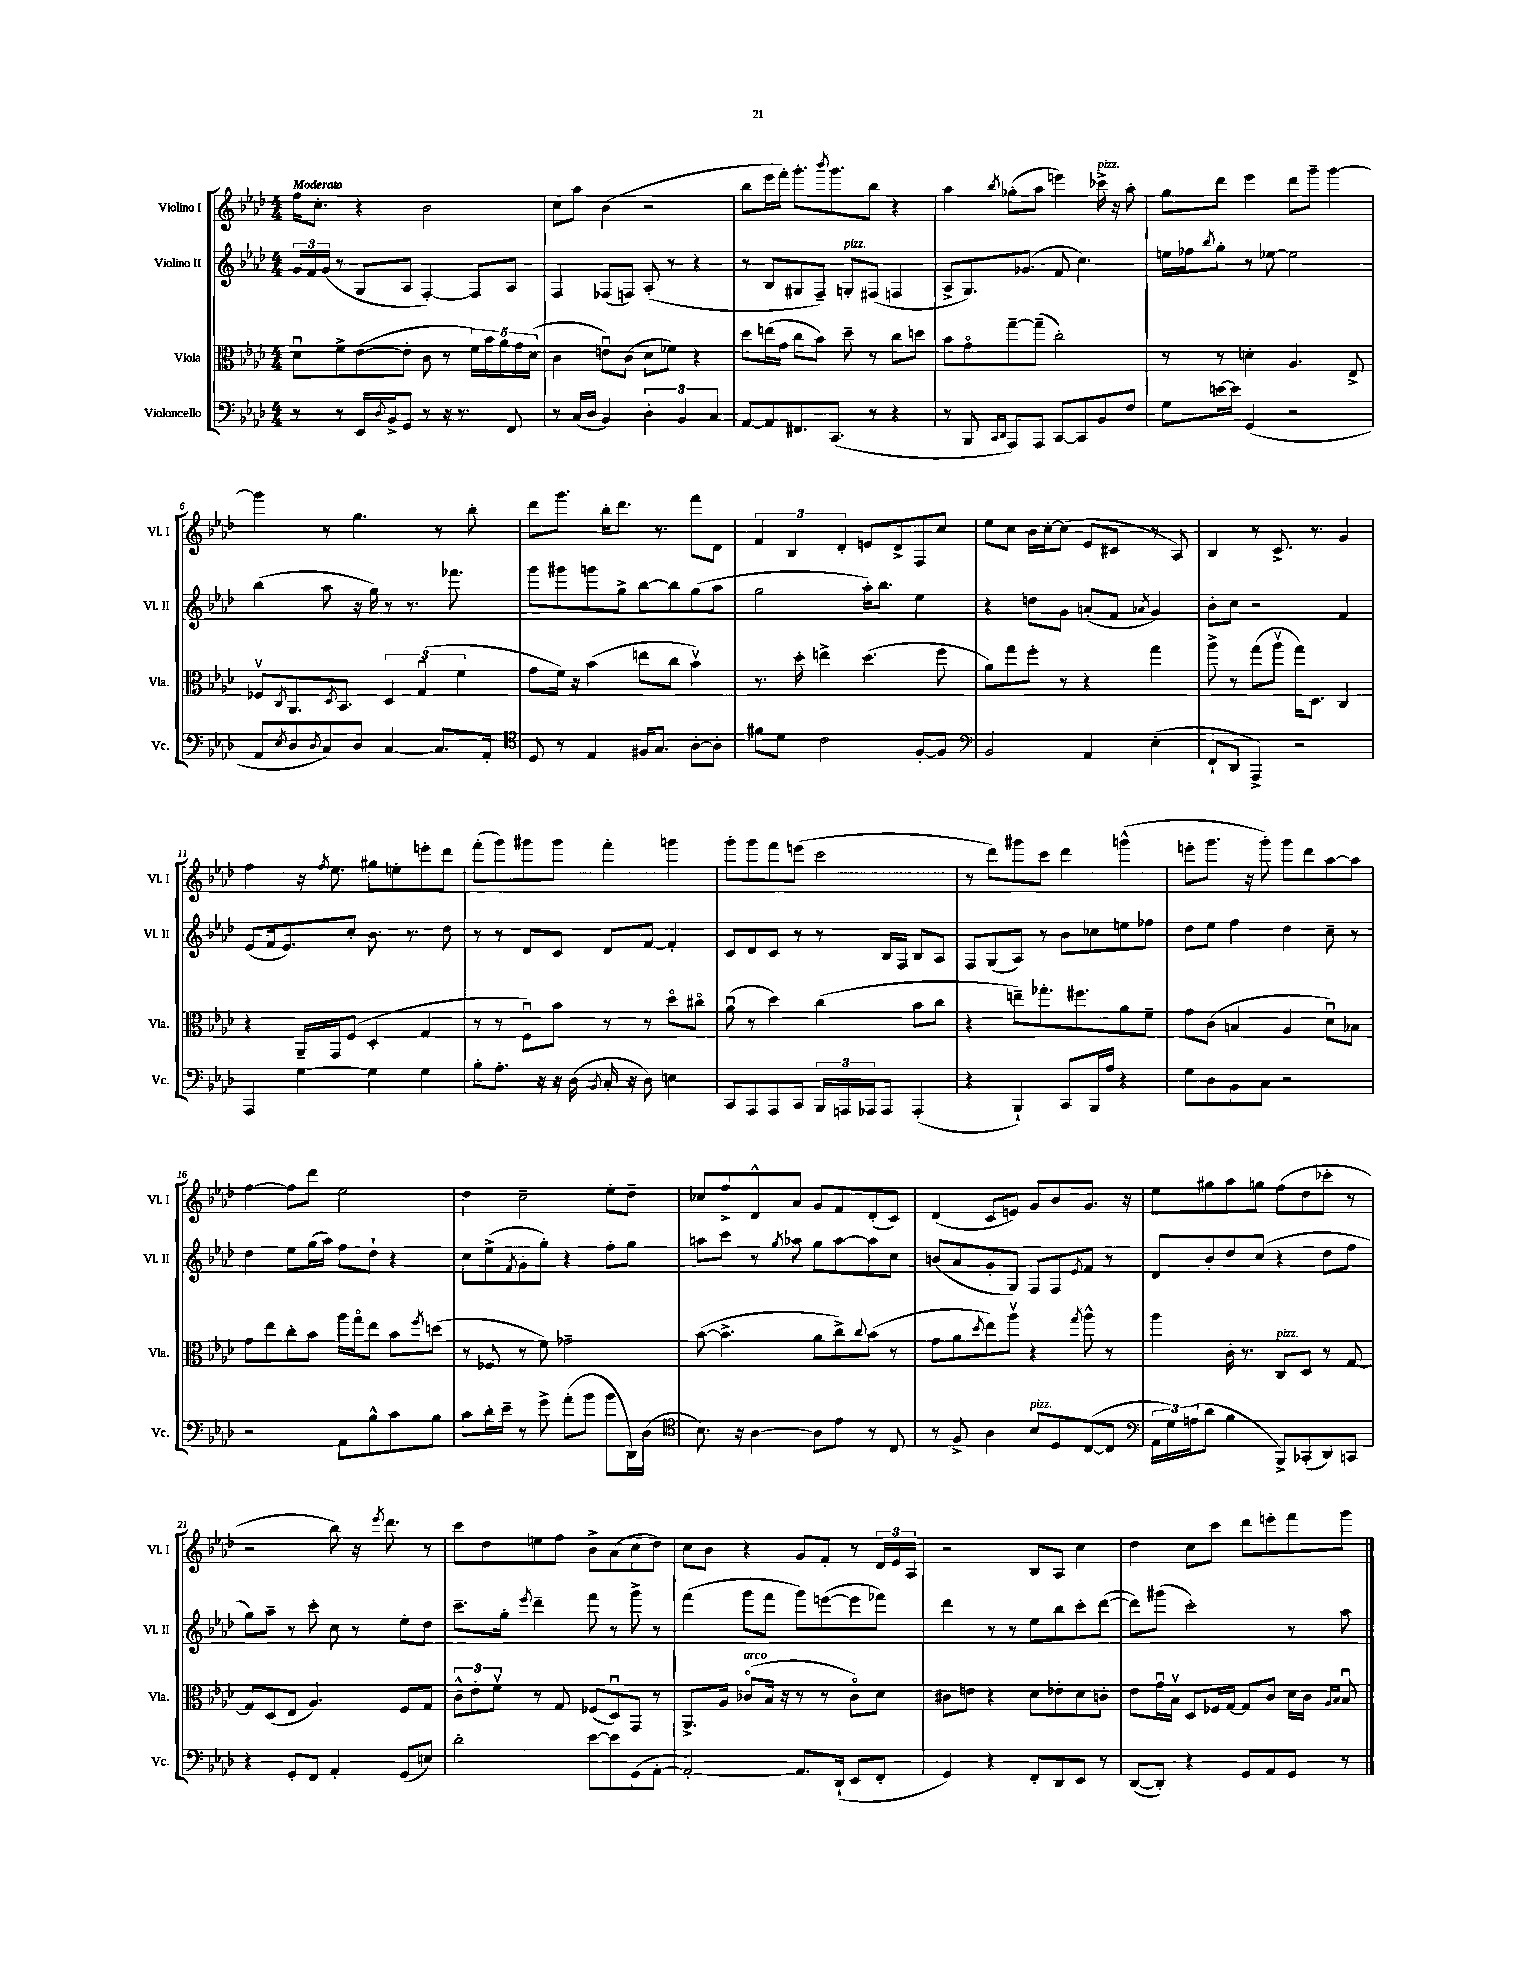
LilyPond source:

<<
\new StaffGroup <<
\new Staff = "s0" \with { instrumentName = "Violino I" shortInstrumentName = "Vl. I" } {
    \clef treble \key aes \major \numericTimeSignature \time 4/4 \tempo "Moderato"
    f''16 c''8.-. r4 bes'2 |
    c''8 aes''8 bes'4( r2 |
    bes''8 ees'''16 f'''16-.) g'''8.-. \acciaccatura { bes'''8 } g'''8. bes''8 r4 |
    aes''4 \acciaccatura { bes''8 } ges''8-.( aes''8 e'''4) ces'''16->^\markup { \italic "pizz." } r16 aes''8-. |
    g''8 des'''8 ees'''4 des'''8 g'''8-- g'''4~ |
    g'''4 r8 g''4. r8 bes''8-. |
    des'''8 g'''8. bes''16-. des'''8. r8. f'''8 des'8 |
    \tuplet 3/2 { f'4 bes4 des'4-. } e'8 des'8-> f8 c''8 |
    ees''8 c''8 bes'16 c''16~-. c''8( ees'8 cis'8 r8 aes8) |
    bes4 r8 c'8.-> r8. g'4 |
    f''4 r16 \acciaccatura { f''8 } ees''8. gis''8 e''8-. e'''8-. des'''8 |
    f'''8-.( g'''8) gis'''8 gis'''8 f'''4-. g'''4 |
    g'''8-. g'''8 f'''8 e'''8( c'''2 |
    r8 des'''8) gis'''8 c'''8 des'''4 g'''4-^( |
    e'''8-. g'''8. r16 g'''8-.) g'''8 des'''8 aes''8~ aes''8 |
    f''4~ f''8 des'''8 ees''2 |
    des''4 c''2-- ees''8-. des''8-- |
    ces''8 f''8-> des'8-^ aes'8 g'8 f'8 des'8-.( c'8) |
    des'4( c'8 e'8) g'8 bes'8 g'8. r16 |
    ees''8 gis''8 aes''8 g''8 f''8( des''8 ces'''8-. r8 |
    r2 bes''8) r16 \acciaccatura { ees'''8 } des'''8. r8 |
    c'''8 des''8 e''8 f''8 bes'8-> aes'8( c''8 des''8) |
    c''8 bes'8 r4 g'8 f'8-. r8 \tuplet 3/2 { des'16 ees'16 aes16 } |
    r2 bes8 aes8 c''4 |
    des''4 c''8 c'''8 des'''8 e'''8-. f'''8 g'''8 \bar "|." |
}
\new Staff = "s1" \with { instrumentName = "Violino II" shortInstrumentName = "Vl. II" } {
    \clef treble \key aes \major \numericTimeSignature \time 4/4
    \tuplet 3/2 { g'16 f'16 g'16( } r8 g8 aes8 f4~-.) f8 aes8 |
    f4 fes8( f8) aes8-.( r8 r4 |
    r8 bes8 gis8 f8--) g8-.^\markup { \italic "pizz." } fis8( f4 |
    aes8-> g8.) ges'8.( f'8 c''4.) |
    e''16 fes''16 \acciaccatura { bes''8 } g''8-. r8 ees''8~ ees''2 |
    bes''4( aes''8 r16 g''16) r8 r8. fes'''8. |
    g'''8 gis'''8 g'''8 g''8-> bes''8~ bes''8 g''8( aes''8 |
    g''2 aes''16-.) bes''8. ees''4 |
    r4 d''8 g'8 a'8-.( f'8 \acciaccatura { aes'8 } g'4) |
    bes'8-. c''8 r2 f'4 |
    ees'8( f'16 ees'8.) c''8-. bes'8. r8. des''8 |
    r8 r8 des'8 c'8 des'8 f'8~ f'4-. |
    c'8 des'8 c'8 r8 r8 bes16 f16 bes8 aes8 |
    f8 g8( aes8) r8 bes'8 ces''8 e''8 fes''8 |
    des''8 ees''8 f''4 des''4 c''8-- r8 |
    des''4 ees''8 g''16( aes''16) f''8 des''8-! r4 |
    c''8 ees''8->( \acciaccatura { f'8 } g'8-. g''8-.) r4 f''8-. g''8 |
    a''8 c'''8 r8 \acciaccatura { g''8 } aes''8 g''8 aes''8~ aes''8 c''8 |
    b'8( aes'8 g'8-. g8) f8 f8 \acciaccatura { ees'8 } f'8 r8 |
    des'8 bes'8-. des''8 c''8( r4 des''8 f''8 |
    g''8) aes''8-- r8 c'''8-. c''8 r8 ees''8-. des''8 |
    c'''8.-- g''16-. \acciaccatura { ees'''8 } des'''4-- f'''8 r8 g'''8-> r8 |
    f'''4( g'''8 f'''8 g'''8) e'''8~( e'''8 fes'''8) |
    des'''4 r8 r8 ees''8 bes''8 c'''8-. des'''8~( |
    des'''8) gis'''8( c'''2-.) r8 aes''8 \bar "|." |
}
\new Staff = "s2" \with { instrumentName = "Viola" shortInstrumentName = "Vla." } {
    \clef alto \key aes \major \numericTimeSignature \time 4/4
    des'8\downbow f'8-> ees'8~( ees'8-. c'8 r8 \tuplet 5/4 { f'16) bes'16 aes'16 g'16 des'16( } |
    c'4 e'8\downbow) c'8( des'8 fes'8) r4 |
    des''8 e''16( g'16 c''8 bes'8) des''8-- r8 c''8 d''8 |
    bes'8 g'8\flageolet g''8~-- g''8--( c''2-.) |
    r8 r8 d'4-. aes4. ees8-> |
    fes8\upbow \acciaccatura { c8 } aes,8. \acciaccatura { des8 } bes,8. \tuplet 3/2 { des4 g4\downbow( f'4 } |
    g'8 f'16) r16 bes'4( e''8 c''8 bes'4\upbow) |
    r8. des''16-. e''4-> des''4.( f''8 |
    aes'8) g''8 f''8-. r8 r4 g''4 |
    aes''8-> r8 g''8( aes''8\upbow g''16) des8. c4 |
    r4 aes,16-- g,16 f8( des4-. g4 |
    r8 r8 f8\downbow) bes'8 r8 r8 des''8\flageolet cis''8\flageolet |
    aes'8\downbow( r8 des''4) c''4( bes'8 c''8 |
    r4 e''8--) ges''8.-. fis''8. aes'8 f'8-- |
    g'8 c'8( b4 aes4 des'8\downbow) bes8 |
    g'8 ees''8 c''8-. bes'8 aes''16 g''16\flageolet ees''8 bes'8 \acciaccatura { f''8 } d''8( |
    r8 fes8 r8 f'8) ges'2-- |
    bes'8~( bes'4.-> aes'8 c''8->) \appoggiatura { c''8 } bes'8( r8 |
    g'8 aes'8 \acciaccatura { des''8 } ees''8) aes''8\upbow r4 \acciaccatura { g''8 } aes''8-^ r8 |
    aes''4 c'16-. r8. c8^\markup { \italic "pizz." } des8 r8 g8~ |
    g8 des8( ees8 aes4.) f8 g8 |
    \tuplet 3/2 { c'8-^ ees'8-. f'8\upbow } r8 g8 fes8( des8\downbow) g,8 r8 |
    aes,8.-> aes16 ces'8\flageolet^\markup { \italic "arco" }( bes16 r16 r8 r8 ces'8\flageolet) des'8 |
    cis'8 e'8 r4 des'8 ees'8-. des'8 c'8-. |
    ees'8 g'16\downbow bes16\upbow des8 fes16 g16~ g8 c'8 des'16 c'16 \grace { aes16 bes16 } bes8\downbow \bar "|." |
}
\new Staff = "s3" \with { instrumentName = "Violoncello" shortInstrumentName = "Vc." } {
    \clef bass \key aes \major \numericTimeSignature \time 4/4
    r8 r8 ees,16 \acciaccatura { des8 } bes,16-> g,8 r8 r16 r8. f,8 |
    r8 c16( des16 bes,4) \tuplet 3/2 { des4-. bes,4 c4 } |
    aes,8~ aes,8 fis,8. c,8.( r8 r4 |
    r8 bes,,8 \grace { c,16 des,16 } aes,,8) aes,,8 c,8~ c,8 bes,8 f8 |
    g8 e'16~ e'16 g,4( r2 |
    aes,8 \acciaccatura { ees8 } des8 \acciaccatura { des8 } c8) des8 c4~ c8. aes,16-. |
    \clef tenor des8 r8 ees4 fis16 g8. aes8~-. aes8-. |
    fis'8 des'8 c'2 f8~-. f8 |
    \clef bass bes,2 aes,4 ees4-.( |
    f,8-! des,8 aes,,4->) r2 |
    aes,,4 g4~ g4 g4 |
    bes8-. aes8.-. r16 r16 des16( \acciaccatura { bes,8 } c16-. r16 des8) e4 |
    c,8 aes,,8 aes,,8 c,8 \tuplet 3/2 { bes,,16 a,,16 aes,,16 } aes,,8 aes,,4-.( |
    r4 bes,,4-!) c,8 bes,,16 aes16 r4 |
    g8 des8 bes,8 c8 r2 |
    r2 aes,8 bes8-^ c'8 bes8 |
    c'8 des'16-. ees'16-- r8 g'8-> aes'8-.( bes'8 bes'8 des,16) des16( |
    \clef tenor bes8.) r16 aes4~ aes8 ees'8 r8 c8 |
    r8 f8-> aes4 bes8^\markup { \italic "pizz." } des8 c8~( c8 |
    \clef bass \tuplet 3/2 { aes,16 g16) a16( } des'8 bes4 bes,,8->) ces,8-.( des,8) c,8 |
    r4 g,8-. f,8 aes,4-. g,8( e8) |
    des'2-. ees'8~ ees'8 g,8( aes,8~-. |
    aes,2~-.) aes,8. des,16-!( ees,8 f,8-. |
    g,4) r4 f,8-. des,8 ees,8 r8 |
    des,8~( des,8-.) r4 g,8 aes,8 g,8 r8 \bar "|." |
}
>>
>>
